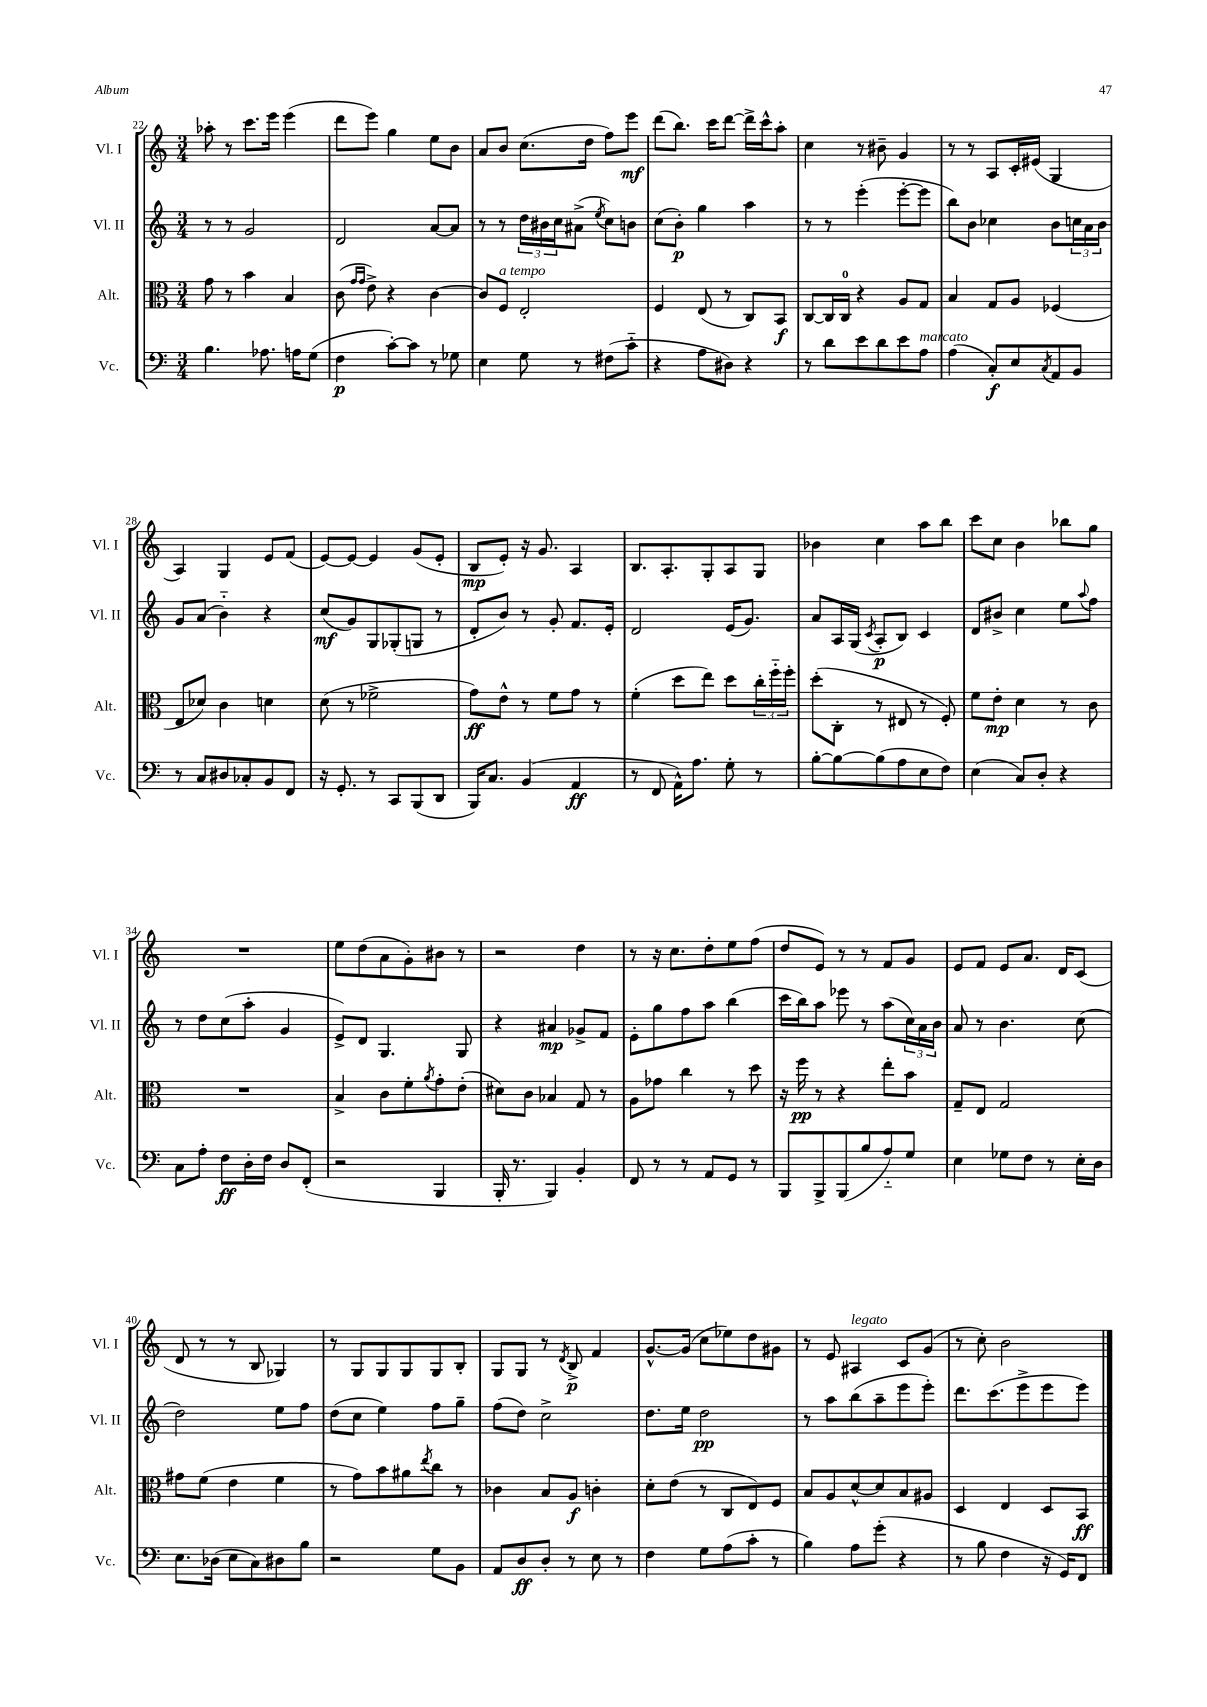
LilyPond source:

<<
\new StaffGroup <<
\new Staff = "s0" \with { instrumentName = "Vl. I" shortInstrumentName = "Vl. I" } {
    \clef treble \key c \major \numericTimeSignature \time 3/4
    aes''8-. r8 c'''8. e'''16 e'''4( |
    d'''8 e'''8) g''4 e''8 b'8 |
    a'8 b'8 c''8.( d''16 f''8) e'''8\mf |
    d'''8( b''8.) c'''16 d'''8~ d'''16-> c'''16-^ a''8-. |
    c''4 r8 bis'8-- g'4 |
    r8 r8 a8 c'16-. eis'16( g4 |
    a4) g4 e'8 f'8( |
    e'8~) e'8~ e'4 g'8( e'8-. |
    b8\mp e'8-.) r16 g'8. a4 |
    b8. a8.-. g8-. a8 g8 |
    bes'4 c''4 a''8 b''8 |
    c'''8 c''8 b'4 bes''8 g''8 |
    R2. |
    e''8 d''8( a'8 g'8-.) bis'8 r8 |
    r2 d''4 |
    r8 r16 c''8. d''8-. e''8 f''8( |
    d''8 e'8) r8 r8 f'8 g'8 |
    e'8 f'8 e'8 a'8. d'16 c'8( |
    d'8 r8 r8 b8 ges4) |
    r8 g8 g8 g8 g8 b8-. |
    g8 g8 r8 \acciaccatura { d'8 } b8->\p f'4 |
    g'8.~-^ g'16( c''8 ees''8) d''8 gis'8 |
    r8 e'8 ais4^\markup { \italic "legato" } c'8 g'8( |
    r8 c''8-.) b'2 \bar "|." |
}
\new Staff = "s1" \with { instrumentName = "Vl. II" shortInstrumentName = "Vl. II" } {
    \clef treble \key c \major \numericTimeSignature \time 3/4
    r8 r8 g'2 |
    d'2 a'8~ a'8 |
    r8 r8 \tuplet 3/2 { d''16 bis'16 c''16 } ais'8->( \acciaccatura { e''8 } c''8) b'8 |
    c''8( b'8-.\p) g''4 a''4 |
    r8 r8 e'''4-.( e'''8~-. e'''8 |
    b''8) b'8 ces''4 b'8 \tuplet 3/2 { c''16 a'16 b'16 } |
    g'8 a'8( b'4-_) r4 |
    c''8\mf( g'8) g8 ges8-.( g8 r8 |
    d'8-. b'8) r8 g'8-. f'8. e'16-. |
    d'2 e'16( g'8.) |
    a'8 a16 g16( \acciaccatura { c'8 } a8-.\p b8) c'4 |
    d'8 bis'8-> c''4 e''8 \appoggiatura { a''8 } f''8 |
    r8 d''8 c''8( a''8-. g'4 |
    e'8->) d'8 g4. g8 |
    r4 ais'4\mp ges'8-> f'8 |
    e'8-. g''8 f''8 a''8 b''4( |
    c'''16 b''16) a''8 ees'''8 r8 a''8( \tuplet 3/2 { c''16) a'16 b'16 } |
    a'8 r8 b'4. c''8( |
    d''2) e''8 f''8 |
    d''8( c''8 e''4) f''8 g''8-- |
    f''8( d''8) c''2-> |
    d''8. e''16 d''2\pp |
    r8 a''8 b''8( a''8-- e'''8 e'''8-.) |
    d'''8. c'''8.( e'''8-> e'''8 e'''8) \bar "|." |
}
\new Staff = "s2" \with { instrumentName = "Alt." shortInstrumentName = "Alt." } {
    \clef alto \key c \major \numericTimeSignature \time 3/4
    g'8 r8 b'4 b4 |
    c'8( \grace { g'16 g'16 } e'8->) r4 c'4~ |
    c'8 f8^\markup { \italic "a tempo" } e2-. |
    f4 e8( r8 c8) b,8\f |
    c8~ c16 c16-0 r4 a8 g8 |
    b4 g8 a8 fes4( |
    e8 des'8) c'4 d'4 |
    d'8( r8 fes'2-> |
    g'8\ff) e'8-^ r8 f'8 g'8 r8 |
    f'4-.( d''8 e''8) d''8 \tuplet 3/2 { c''16-. f''16-_ f''16-. } |
    d''8-.( c8-. r8 eis8 r8 f8-.) |
    f'8 e'8-.\mp d'4 r8 c'8 |
    R2. |
    b4-> c'8 f'8-. \acciaccatura { a'8 } g'8-. e'8-.( |
    dis'8) c'8 bes4 g8 r8 |
    a8 ges'8 c''4 r8 d''8 |
    r16 f''16\pp r8 r4 e''8-. b'8 |
    g8-- e8 g2 |
    gis'8 f'8( e'4 f'4 |
    r8 g'8) b'8 ais'8 \acciaccatura { e''8 } c''8 r8 |
    ces'4 b8 a8\f c'4-. |
    d'8-. e'8( r8 c8 e8) f8 |
    b8 a8 d'8~-^ d'8 b8 ais8 |
    d4 e4 d8 b,8\ff \bar "|." |
}
\new Staff = "s3" \with { instrumentName = "Vc." shortInstrumentName = "Vc." } {
    \clef bass \key c \major \numericTimeSignature \time 3/4
    b4. aes8. a16 g8( |
    f4\p c'8~-.) c'8 r8 ges8 |
    e4 g8 r8 fis8( c'8-_ |
    r4 a8 dis8) r4 |
    r8 d'8 e'8 d'8 e'8 a8^\markup { \italic "marcato" } |
    a4( c8-.\f) e8 \acciaccatura { c8 } a,8 b,8 |
    r8 c8 dis8 ces8-. b,8 f,8 |
    r16 g,8.-. r8 c,8 b,,8( d,8 |
    b,,16) c8. b,4( a,4\ff |
    r8 f,8 a,16-^) a8. g8-. r8 |
    b8~-. b8~ b8( a8 e8 f8) |
    e4( c8) d8-. r4 |
    c8 a8-. f8\ff d16-. f16 d8 f,8-.( |
    r2 b,,4 |
    b,,16-. r8. b,,4) b,4-. |
    f,8 r8 r8 a,8 g,8 r8 |
    b,,8 b,,8-> b,,8( b8 a8-_) g8 |
    e4 ges8 f8 r8 e16-. d16 |
    e8. des16( e8 c8) dis8 b8 |
    r2 g8 b,8 |
    a,8 d8\ff d8-. r8 e8 r8 |
    f4 g8 a8( c'8-. r8 |
    b4) a8 g'8-.( r4 |
    r8 b8 f4 r16 g,16) f,8 \bar "|." |
}
>>
>>
\layout { \context { \Score currentBarNumber = #22 } }
